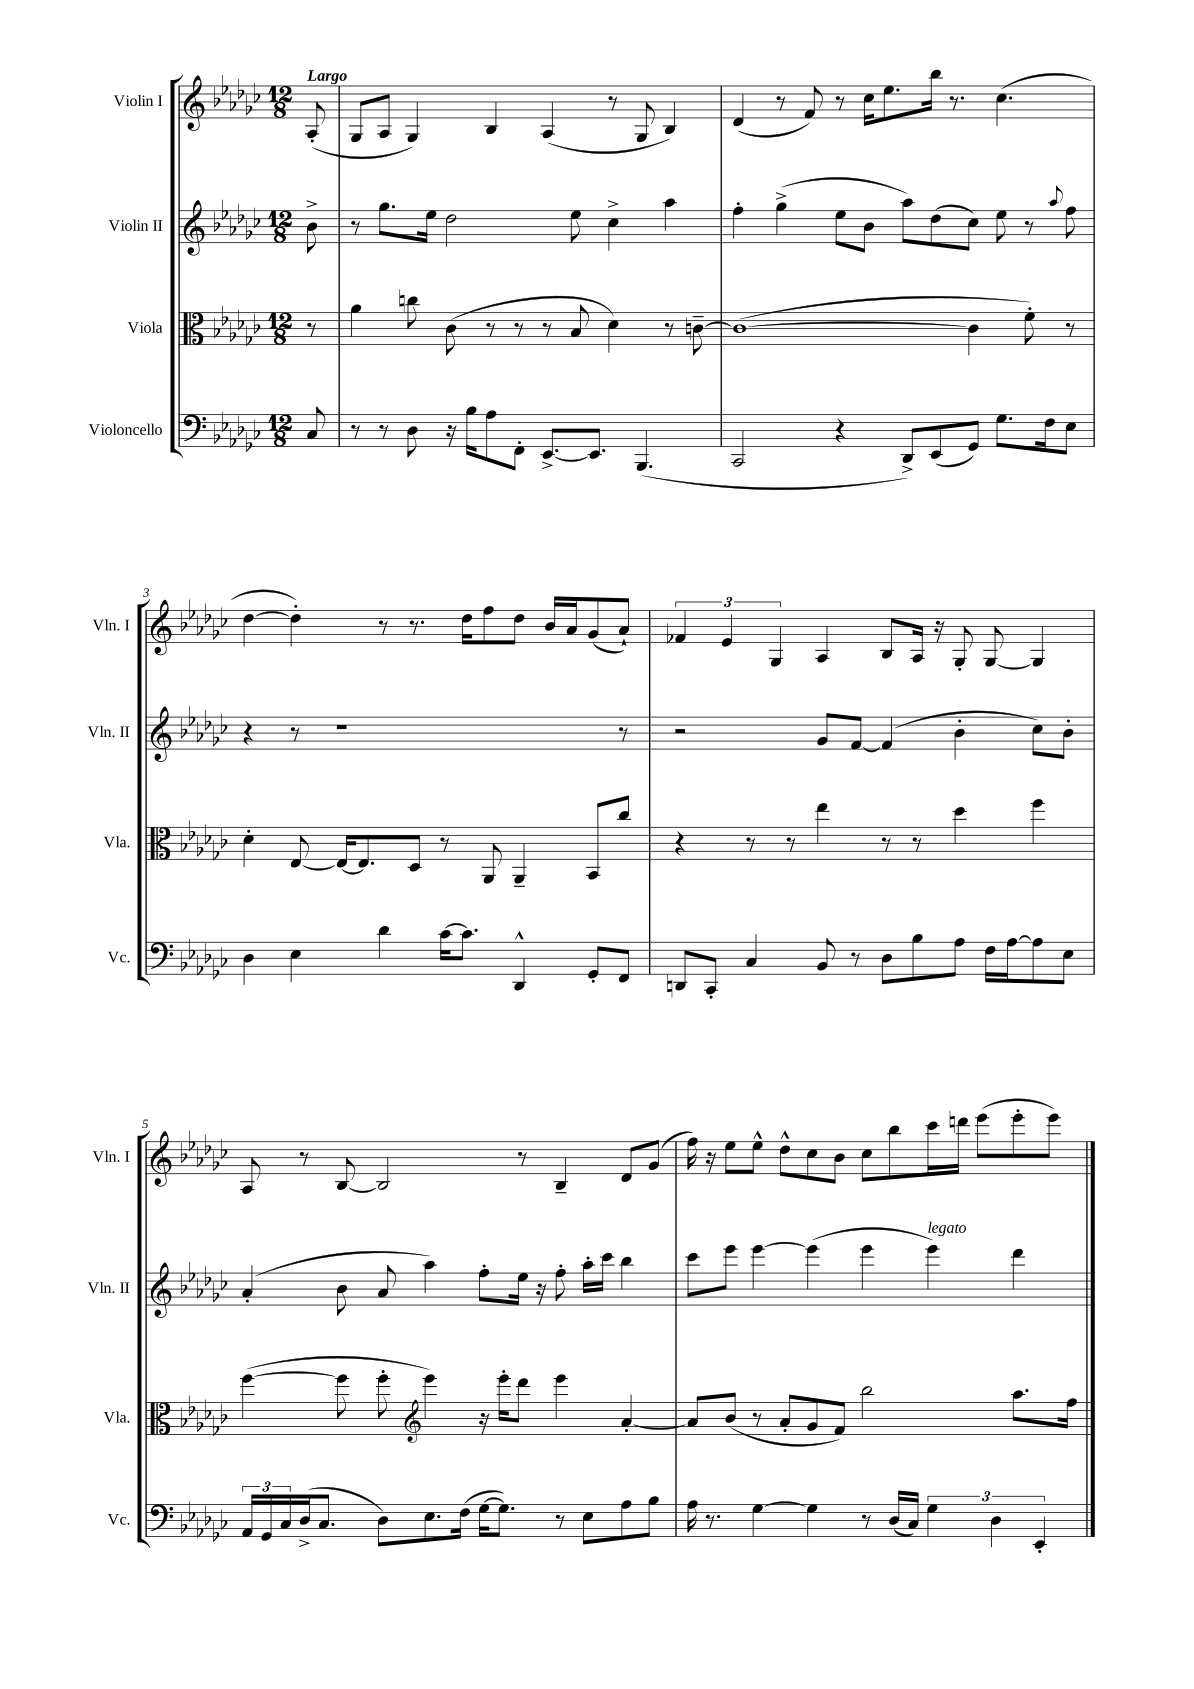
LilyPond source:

<<
\new StaffGroup <<
\new Staff = "s0" \with { instrumentName = "Violin I" shortInstrumentName = "Vln. I" } {
    \clef treble \key ges \major \numericTimeSignature \time 12/8 \partial 8 \tempo "Largo"
    aes8-.( |
    ges8 aes8 ges4) bes4 aes4( r8 ges8 bes4) |
    des'4( r8 f'8) r8 ces''16 ees''8. bes''16 r8. ces''4.( |
    des''4~ des''4-.) r8 r8. des''16 f''8 des''8 bes'16 aes'16 ges'8( aes'8-!) |
    \tuplet 3/2 { fes'4 ees'4 ges4 } aes4 bes8 aes16 r16 ges8-. ges8~ ges4 |
    aes8 r8 bes8~ bes2 r8 bes4-- des'8 ges'8( |
    f''16) r16 ees''8 ees''8-^ des''8-^ ces''8 bes'8 ces''8 bes''8 ces'''16 d'''16 ees'''8( ees'''8-. ees'''8) \bar "|." |
}
\new Staff = "s1" \with { instrumentName = "Violin II" shortInstrumentName = "Vln. II" } {
    \clef treble \key ges \major \numericTimeSignature \time 12/8 \partial 8
    bes'8-> |
    r8 ges''8. ees''16 des''2 ees''8 ces''4-> aes''4 |
    f''4-. ges''4->( ees''8 bes'8 aes''8) des''8( ces''8) ees''8 r8 \appoggiatura { aes''8 } f''8 |
    r4 r8 r1 r8 |
    r2 ges'8 f'8~ f'4( bes'4-. ces''8) bes'8-. |
    aes'4-.( bes'8 aes'8 aes''4) f''8-. ees''16 r16 f''8-. aes''16-. ces'''16 bes''4 |
    ces'''8 ees'''8 ees'''4~ ees'''4( ees'''4 ees'''4^\markup { \italic "legato" }) des'''4 \bar "|." |
}
\new Staff = "s2" \with { instrumentName = "Viola" shortInstrumentName = "Vla." } {
    \clef alto \key ges \major \numericTimeSignature \time 12/8 \partial 8
    r8 |
    aes'4 c''8 ces'8( r8 r8 r8 bes8 des'4) r8 c'8~-- |
    c'1~( c'4 f'8-.) r8 |
    des'4-. ees8~ ees16~ ees8. des8 r8 aes,8 aes,4-- bes,8 ces''8 |
    r4 r8 r8 ees''4 r8 r8 des''4 f''4 |
    f''4~( f''8 f''8-. \clef treble ees'''4) r16 ees'''16-. des'''8 ees'''4 aes'4~-. |
    aes'8 bes'8( r8 aes'8-. ges'8 f'8) bes''2 aes''8. f''16 \bar "|." |
}
\new Staff = "s3" \with { instrumentName = "Violoncello" shortInstrumentName = "Vc." } {
    \clef bass \key ges \major \numericTimeSignature \time 12/8 \partial 8
    ces8 |
    r8 r8 des8 r16 bes16 aes8 f,8-. ees,8.~-> ees,8. bes,,4.( |
    ces,2 r4 des,8->) ees,8( ges,8) ges8. f16 ees8 |
    des4 ees4 des'4 ces'16~ ces'8. des,4-^ ges,8-. f,8 |
    d,8 ces,8-. ces4 bes,8 r8 des8 bes8 aes8 f16 aes16~ aes8 ees8 |
    \tuplet 3/2 { aes,16 ges,16 ces16 } des16->( ces8. des8) ees8. f16( ges16~ ges8.) r8 ees8 aes8 bes8 |
    aes16 r8. ges4~ ges4 r8 des16( ces16) \tuplet 3/2 { ges4 des4 ees,4-. } \bar "|." |
}
>>
>>
